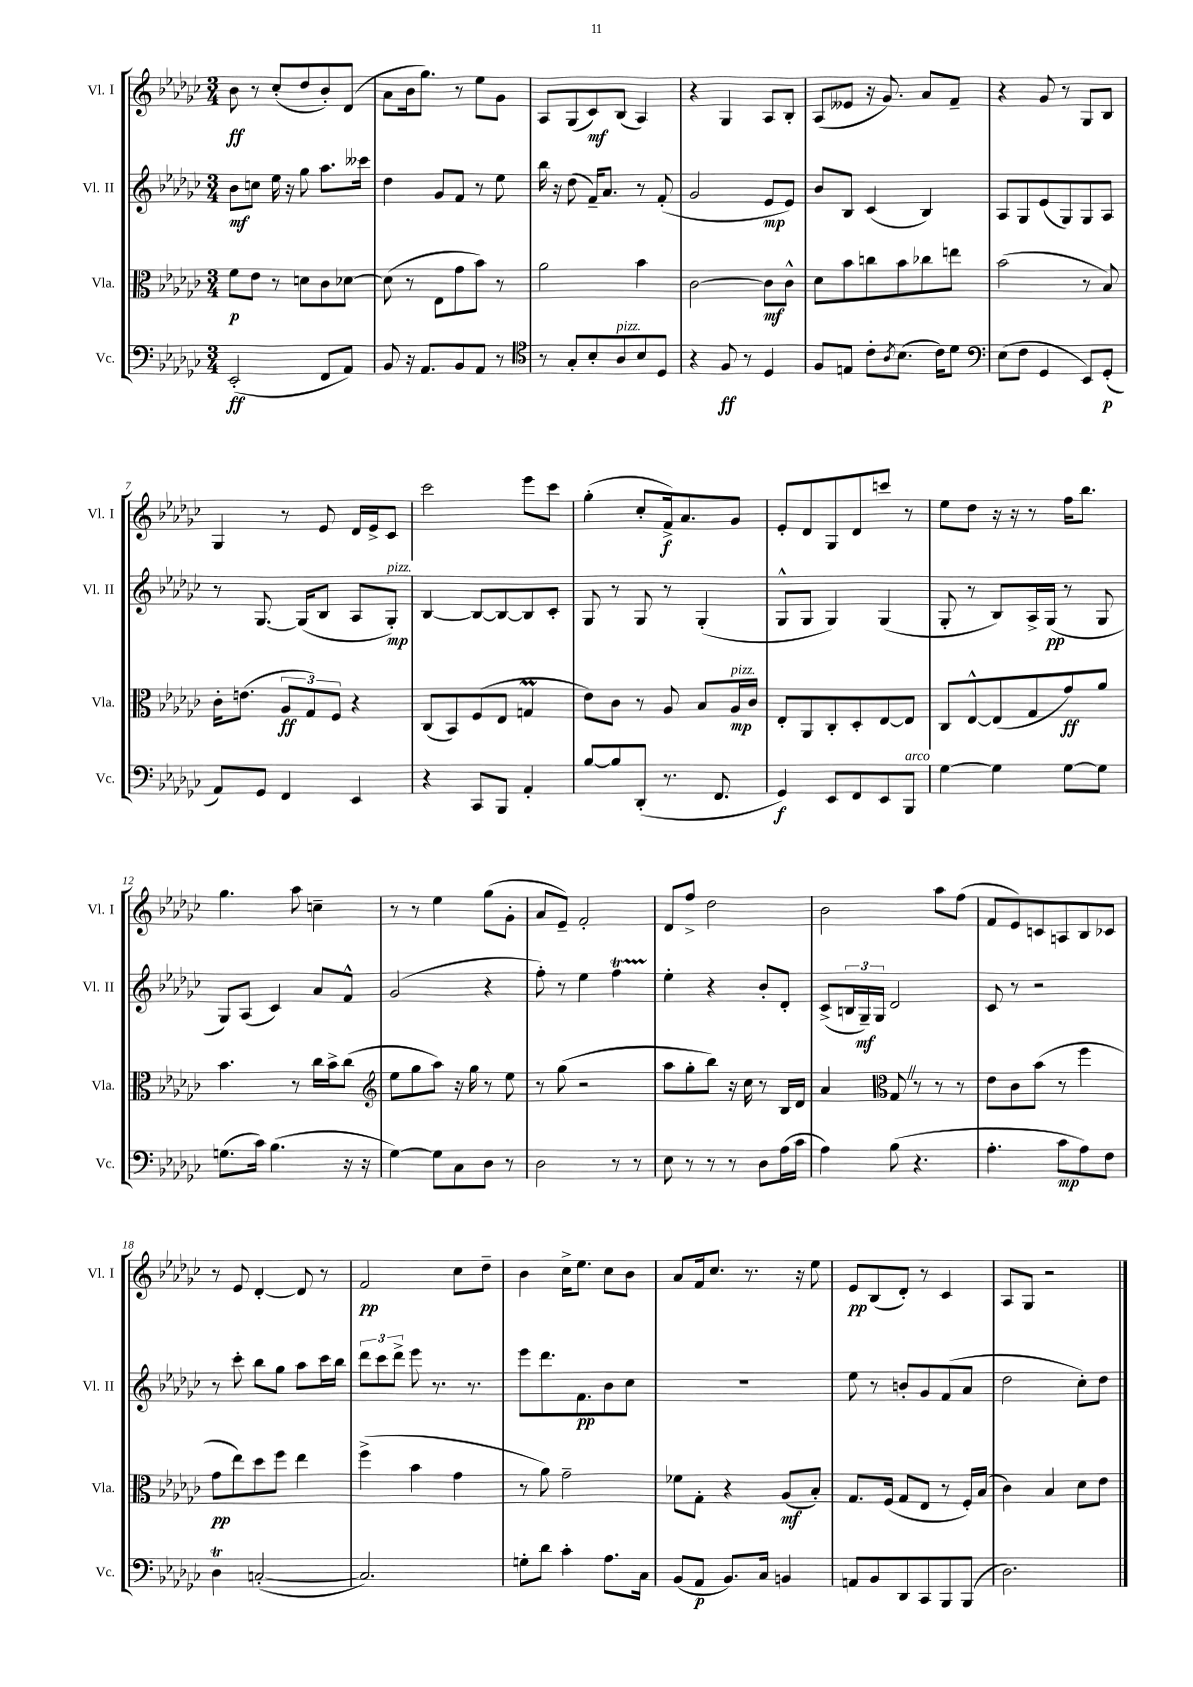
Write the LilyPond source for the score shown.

<<
\new StaffGroup <<
\new Staff = "s0" \with { instrumentName = "Vl. I" shortInstrumentName = "Vl. I" } {
    \clef treble \key ges \major \numericTimeSignature \time 3/4
    bes'8\ff r8 ces''8-.( des''8 bes'8-.) des'8( |
    aes'8 bes'16 ges''8.) r8 ees''8 ges'8 |
    aes8 ges8( ces'8\mf) bes8( aes4) |
    r4 ges4 aes8 bes8-. |
    aes8( eeses'8 r16 ges'8.) aes'8 f'8-- |
    r4 ges'8 r8 ges8 bes8 |
    ges4 r8 ees'8 des'16 ees'16-> ces'8 |
    ces'''2 ees'''8 ces'''8 |
    ges''4-.( ces''8-. f'16->\f) aes'8. ges'8 |
    ees'8-. des'8 ges8 des'8 c'''8 r8 |
    ees''8 des''8 r16 r16 r8 f''16 bes''8. |
    ges''4. aes''8 c''4-- |
    r8 r8 ees''4 ges''8( ges'8-. |
    aes'8 ees'8--) f'2-. |
    des'8 f''8-> des''2 |
    bes'2 aes''8 f''8( |
    f'8 ees'8) c'8 a8 bes8 ces'8 |
    r8 ees'8 des'4~-. des'8 r8 |
    f'2\pp ces''8 des''8-- |
    bes'4 ces''16-> ees''8. ces''8 bes'8 |
    aes'8 f'16 ces''8. r8. r16 ees''8 |
    ees'8\pp bes8( des'8-.) r8 ces'4 |
    aes8 ges8 r2 \bar "|." |
}
\new Staff = "s1" \with { instrumentName = "Vl. II" shortInstrumentName = "Vl. II" } {
    \clef treble \key ges \major \numericTimeSignature \time 3/4
    bes'8\mf c''8 ees''16 r16 ges''8 aes''8. ceses'''16 |
    des''4 ges'8 f'8 r8 ees''8 |
    bes''16 r16 des''8( f'16--) aes'8. r8 f'8-.( |
    ges'2 ees'8\mp ees'8) |
    bes'8 bes8 ces'4( bes4) |
    aes8 ges8 ees'8( ges8) ges8 aes8 |
    r8 ges8.~ ges16( bes8 aes8 ges8-.\mp^\markup { \italic "pizz." }) |
    bes4~ bes8~ bes8~ bes8 ces'8-. |
    ges8 r8 ges8 r8 ges4-.( |
    ges8-^ ges8 ges4) ges4( |
    ges8-. r8 bes8) aes16-> ges16\pp( r8 ges8 |
    ges8) aes8( ces'4) aes'8 f'8-^ |
    ges'2( r4 |
    f''8-.) r8 ees''4 f''4\startTrillSpan |
    ees''4-.\stopTrillSpan r4 bes'8-. des'8-. |
    ces'8->( \tuplet 3/2 { b16 ges16--\mf) ges16 } des'2 |
    ces'8 r8 r2 |
    r8 ces'''8-. bes''8 ges''8 aes''8 ces'''16 bes''16 |
    \tuplet 3/2 { des'''8 ces'''8 des'''8-> } ees'''8 r8. r8. |
    ees'''8 des'''8. f'8.\pp bes'8 ces''8 |
    R2. |
    ees''8 r8 b'8-. ges'8 f'8( aes'8 |
    des''2 ces''8-.) des''8 \bar "|." |
}
\new Staff = "s2" \with { instrumentName = "Vla." shortInstrumentName = "Vla." } {
    \clef alto \key ges \major \numericTimeSignature \time 3/4
    f'8\p ees'8 r8 d'8 ces'8 des'8~ |
    des'8( r8 ees8 ges'8 bes'8) r8 |
    aes'2 bes'4 |
    ces'2~ ces'8\mf ces'8-^ |
    des'8 bes'8 c''8 bes'8 ces''8 e''8 |
    bes'2( r8 bes8) |
    ces'16-. e'8.( \tuplet 3/2 { aes8\ff ges8) f8 } r4 |
    ces8( bes,8) f8( ees8 g4\prall |
    ees'8) ces'8 r8 aes8 bes8 aes16\mp^\markup { \italic "pizz." } ces'16 |
    ees8-. aes,8 ces8-. des8-. ees8~ ees8 |
    ces8 ees8~-^ ees8( ges8 ges'8\ff) aes'8 |
    bes'4. r8 ces''16 bes'16-> ces''8( |
    \clef treble ees''8 ges''8 aes''8) r16 ges''16 r8 ees''8 |
    r8 ges''8( r2 |
    aes''8 ges''8-. bes''8) r16 ces''16 r8 bes16 des'16 |
    aes'4 \clef alto ges8 \once \override BreathingSign.text = \markup { \musicglyph "scripts.caesura.straight" } \breathe r8 r8 r8 |
    ees'8 ces'8 bes'8( r8 f''4 |
    ges'8\pp ees''8) des''8 f''8 ees''4 |
    f''4->( bes'4 ges'4 |
    r8 aes'8) ges'2-- |
    fes'8 ges8-. r4 aes8\mf( bes8-.) |
    ges8. f16( ges8 ees8 r8 f16-.) bes16( |
    ces'4) bes4 des'8 ees'8 \bar "|." |
}
\new Staff = "s3" \with { instrumentName = "Vc." shortInstrumentName = "Vc." } {
    \clef bass \key ges \major \numericTimeSignature \time 3/4
    ees,2-.\ff( f,8 aes,8) |
    bes,8 r16 aes,8. bes,8 aes,8 r8 |
    \clef tenor r8 ges8-. bes8-. aes8^\markup { \italic "pizz." } bes8 des8 |
    r4 f8\ff r8 des4 |
    f8 e8 ces'8-. \acciaccatura { aes8 } bes8.( ces'16) des'8 |
    \clef bass ees8( f8 ges,4 ees,8) ges,8-.\p( |
    aes,8) ges,8 f,4 ees,4 |
    r4 ces,8 bes,,8 aes,4-. |
    bes8~ bes8 des,8-.( r8. f,8. |
    ges,4\f) ees,8 f,8 ees,8 bes,,8^\markup { \italic "arco" } |
    ges4~ ges4 ges8~ ges8 |
    g8.( ces'16) bes4.( r16 r16 |
    ges4~) ges8 ces8 des8 r8 |
    des2 r8 r8 |
    ees8 r8 r8 r8 des8 aes16( ces'16 |
    aes4) bes8( r4. |
    aes4.-. ces'8\mp aes8) f8 |
    des4\trill c2~-.( |
    c2.) |
    g8-. des'8 ces'4-. aes8. ces16 |
    bes,8( aes,8\p bes,8.) ces16 b,4 |
    a,8 bes,8 des,8 ces,8 bes,,8 bes,,8( |
    des2.) \bar "|." |
}
>>
>>
